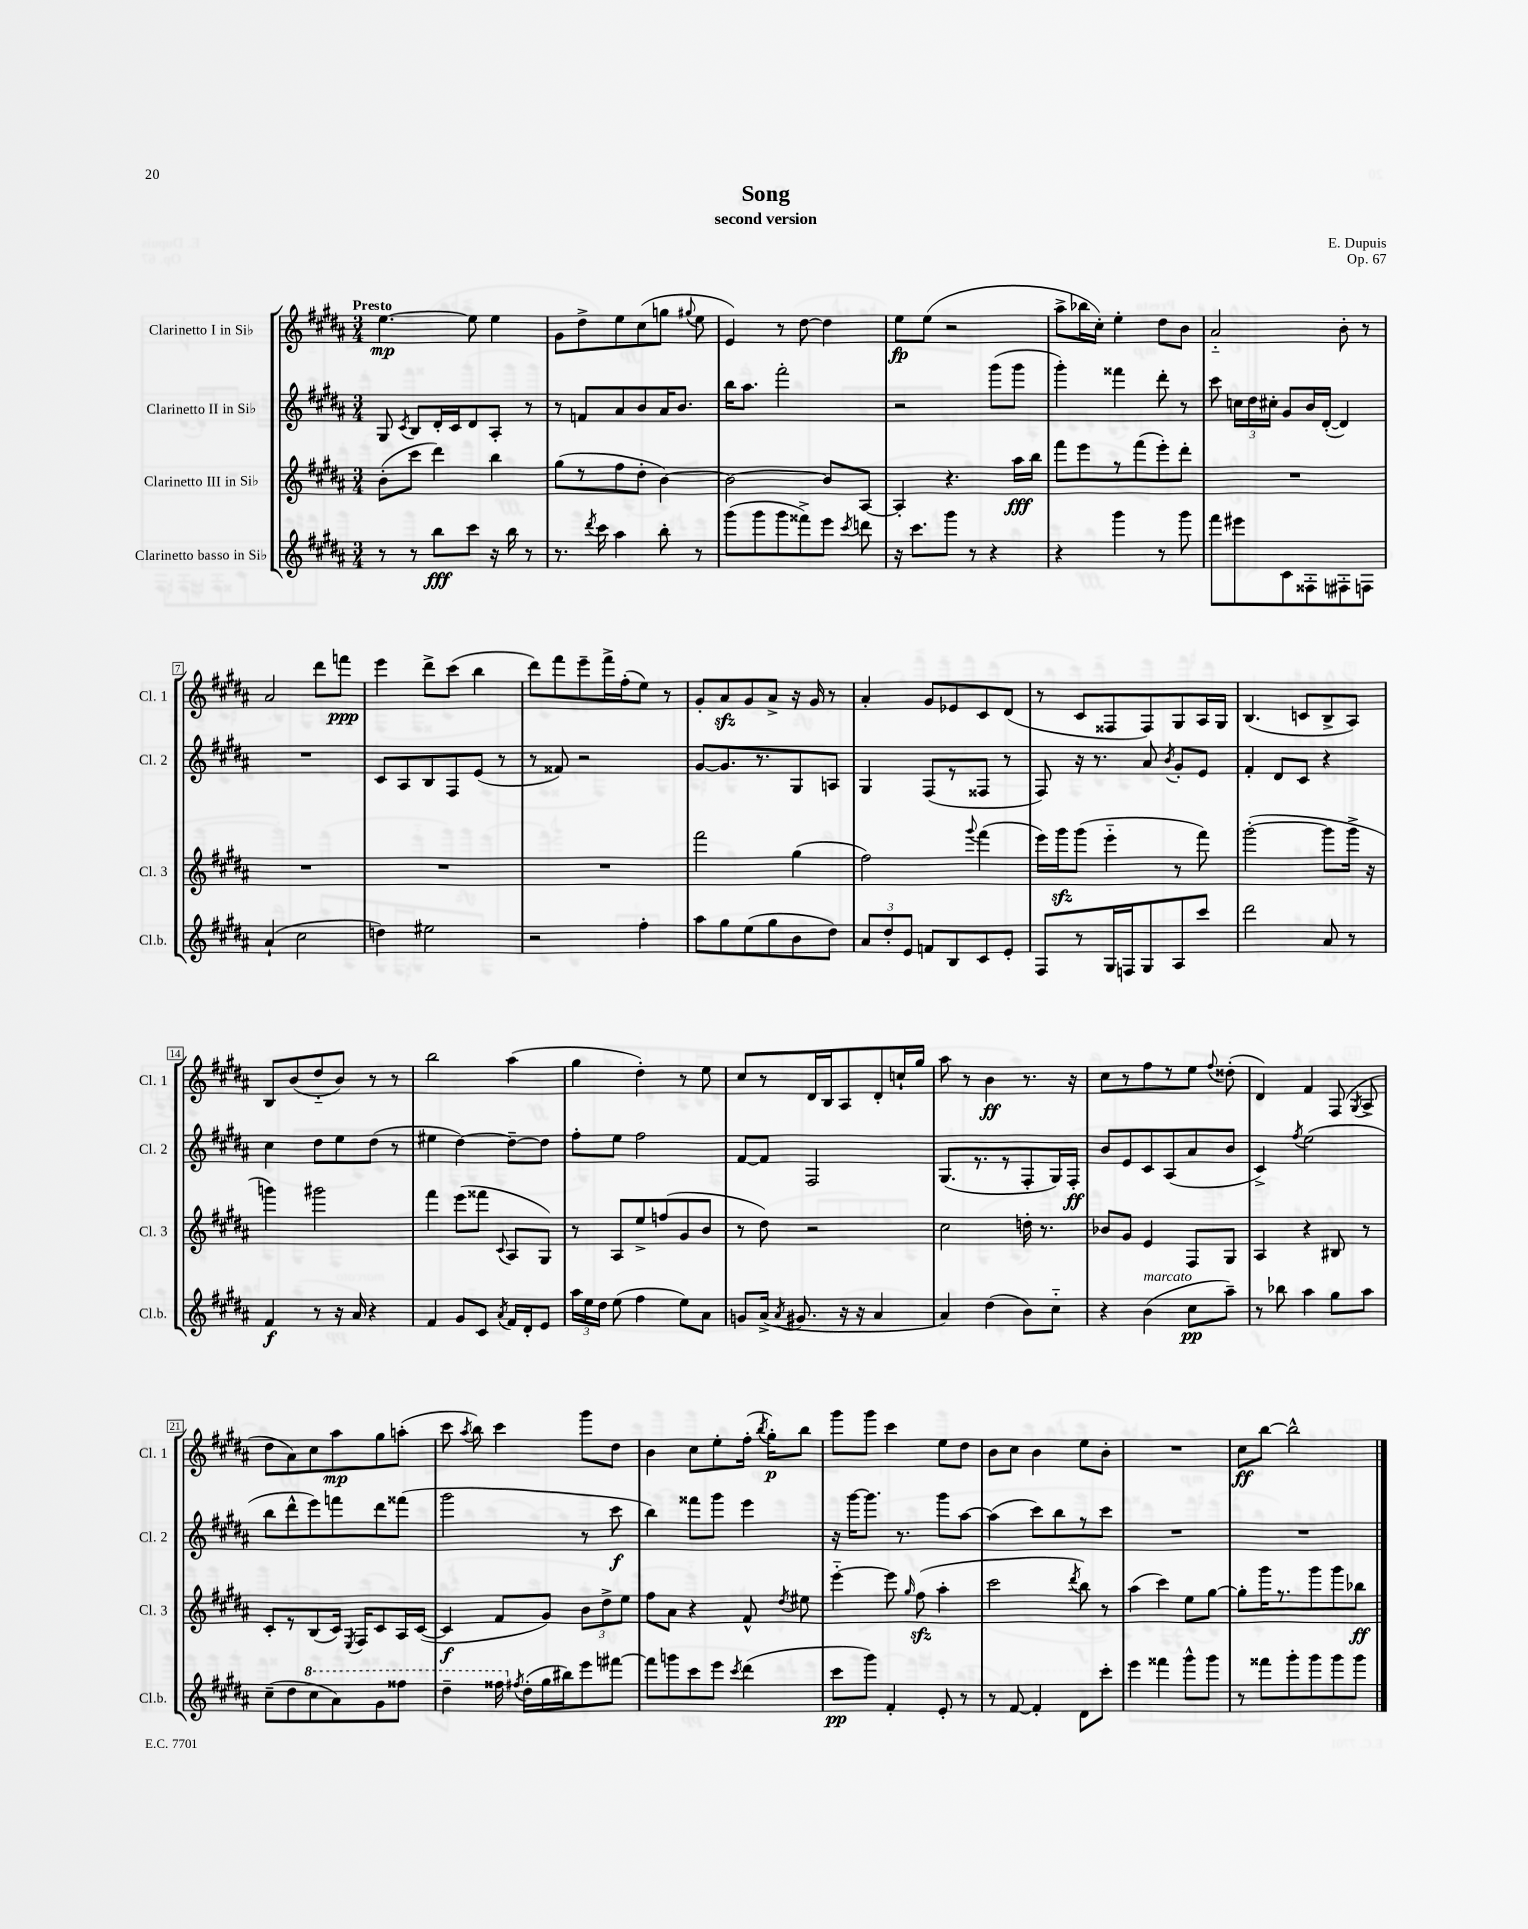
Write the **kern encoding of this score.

**kern	**kern	**kern	**kern
*staff4	*staff3	*staff2	*staff1
*clefG2	*clefG2	*clefG2	*clefG2
*k[f#c#g#d#a#]	*k[f#c#g#d#a#]	*k[f#c#g#d#a#]	*k[f#c#g#d#a#]
*M3/4	*M3/4	*M3/4	*M3/4
8r	(8b'\L	8G#/	[4.ee\
.	.	8qc#/	.
8r	8ccc#\J	8B/L	.
8bb\L	4ddd#\)	16d#'/L	.
.	.	16c#/J	.
8ccc#\J	.	8d#/	8ee\]
16r	4bb\	8A#'/J	4ee\
16bb\	.	.	.
8r	.	8r	.
=	=	=	=
8.r	(8gg#\L	8r	8g#\L
.	8r	8f/L	8dd#^\
8qddd#/	.	.	.
16ccc#\	.	.	.
4aa#\	8ff#\	8a#/	8ee\
.	8dd#'\J	8b/	(8cc#\
8bb'\	[4b\)	16a#/K	8gg\J
.	.	8.b/J	.
.	.	.	8qqgg#/
8r	.	.	8ee\
=	=	=	=
(8ggg#\L	2b\_	16bb\LK	4e/)
.	.	8.aa#\J	.
8ggg#\	.	.	.
8ggg#\	.	2fff#'\	8r
8fff##^\)	.	.	[8dd#\
8eee\J	8b/]L	.	4dd#\]
8qccc#/	.	.	.
8ddd\	[8A#/J	.	.
=	=	=	=
16r	4A#'/]	2r	8ee\L
8.ccc#\L	.	.	.
.	.	.	(8ee\J
8ggg#\J	4.r	.	2r
8r	.	.	.
4r	.	(8ggg#\L	.
.	16aa#\LL	8ggg#\J	.
.	16bb\JJ	.	.
=	=	=	=
4r	8fff#\L	4ggg#'\)	8aa#^\L
.	8eee\	.	16bb-\L
.	.	.	16cc#'\JJ)
4ggg#\	8r	4fff##\	4ee'\
.	(8fff#\	.	.
8r	8eee'\)	8ddd#'\	8dd#\L
8ggg#\	8ddd#'\J	8r	8b\J
=	=	=	=
8fff#\L	2.r	8ccc#\	2a#'~/
8eee#\	.	24cc\LL	.
.	.	24dd#\	.
.	.	24cc#'\JJ	.
8c#\	.	8g#/L	.
8F##'\	.	16b/L	.
.	.	([16d#'/JJ	.
8F#'\	.	4d#/])	8b'\
8F\J	.	.	8r
=	=	=	=
(4a#`/	2.r	2.r	2a#/
2cc#\	.	.	.
.	.	.	8ddd#\L
.	.	.	8fff\J
=	=	=	=
4dd\)	2.r	8c#/L	4eee\
.	.	8A#/	.
2ee#\	.	8B/	8ddd#^\L
.	.	8F#/	(8ccc#\J
.	.	(8e/J	4bb\
.	.	8r	.
=	=	=	=
2r	2.r	8r	8ddd#\L)
.	.	8f##/)	8fff#\
.	.	2r	8eee~\
.	.	.	16fff#^\L
.	.	.	(16ff#'\J
4ff#'\	.	.	8ee\J)
.	.	.	8r
=	=	=	=
8aa#\L	2fff#\	[8g#/L	8g#'/L
8gg#\	.	8.g#/]	8a#/
(8ee\	.	.	8g#/
.	.	8.r	.
8gg#\	.	.	8a#^/J
8b\	(4gg#\	8G#/	16r
.	.	.	16g#/
8dd#\J)	.	8A/J	8r
=	=	=	=
12a#/L	2ff#\)	4G#/	4a#'/
12dd#'/	.	.	.
12e/J	.	.	.
8f/L	.	(8F#/L	8g#/L
8B/	.	8r	8e-/
.	8qqggg#/	.	.
8c#/	(4fff#\	8F##/J	8c#/
8e'/J	.	8r	(8d#/J
=	=	=	=
8F#/L	16eee\LL)	8F#/)	8r
.	16ggg#\J	.	.
8r	(8ggg#\J	16r	8c#/L
.	.	8.r	.
16G#/L	4eee'~\	.	8F##/
16F/J	.	.	.
8G#/	.	8a#/	8F##/)
.	.	8qb/	.
8A#/	8r	8g#'/L	8G#/
8ccc#/J	8fff#\)	8e/J	16A#/L
.	.	.	16G#/JJ
=	=	=	=
2ddd#\	([2ggg#'\	4f#'/	(4.B/
.	.	8d#/L	.
.	.	8c#/J	8c/L
8a#/	8ggg#\]L	4r	8B^/
8r	16ggg#^\Jk	.	8A#/J)
.	16r	.	.
=	=	=	=
4f#/	4ggg\)	4cc#\	8B/L
.	.	.	(8b/
8r	2ggg#\	8dd#\L	8dd#'~/
16r	.	8ee\	8b/J)
16a#/	.	.	.
4r	.	(8dd#\J	8r
.	.	8r	8r
=	=	=	=
4f#/	4fff#\	4ee#\	2bb\
8g#/L	(8eee\L	[4dd#\)	.
8c#/J	8fff##\J	.	.
8qa#/	8qqc#/	.	.
16f#/LL	8A#/L	8dd#~\_L	(4aa#\
16d#'/J	.	.	.
8e/J	8G#/J)	8dd#\]J	.
=	=	=	=
24aa#\LL	8r	8ff#'\L	4gg#\
24ee\	.	.	.
24dd#\JJ	.	.	.
(8ee\	8A#/L	8ee\J	.
4ff#\	8ee^/	2ff#\	4dd#'\)
.	(8ff/	.	.
8ee\L)	8g#/	.	8r
8a#\J	8b/J	.	8ee\
=	=	=	=
8g/L	8r	[8f#/L	8cc#/L
(16a#^/Jk	8dd#\)	8f#/]J	8r
8qa#/	.	.	.
8.g#/	.	.	.
.	2r	2F#/	16d#/L
.	.	.	16B/J
16r	.	.	8A#/
16r	.	.	.
4a#/	.	.	8d#'/
.	.	.	16cc`/L
.	.	.	16gg#/JJ
=	=	=	=
4a#/)	2cc#\	(8.G#/L	8aa#\
.	.	.	8r
.	.	8.r	.
(4dd#\	.	.	4b\
.	.	8r	.
8b\L)	16dd'\	8F#'/	8.r
.	8.r	.	.
8cc#'~\J	.	16G#/L)	.
.	.	16F#'/JJ	16r
=	=	=	=
4r	8b-/L	8b/L	8cc#\L
.	8g#/J	8e/	8r
(4b\	4e/	8c#/	8ff#\
.	.	(8A#/	8r
8cc#\L	8F#/L	8a#/	8ee\J
.	.	.	8qqff#/
8aa#~\J)	8G#/J	8b/J	(8dd##'\
=	=	=	=
8r	4A#/	4c#^/)	4d#/)
8bb-\	.	.	.
.	.	8qff#/	.
4aa#\	4r	(2ee\	4f#/
8gg#\L	8B#/	.	(8F#/
.	.	.	8qG#/
8aa#\J	8r	.	8A#^/
=	=	=	=
(8cc#~\L	8c#'/L	8bb\L	8dd#\L
8dd#\	8r	8ddd#^^\	8a#\)
8ccc#\	(8B/	8eee\)	8cc#\
8aa#\)	16c#/Jk)	8fff\	8aa#\
.	8qE/	.	.
.	16F#/LK	.	.
8gg#\	8c#/	8ddd#\	8gg#\
8fff##\J	16A#/L	(8fff##\J	(8aa'\J
.	([16c#/JJ	.	.
=	=	=	=
4ddd#~\	4c#/]	2ggg#\	8ccc#\
.	.	.	8qaa#/
.	.	.	8bb\)
16fff##\	8f#/L	.	4ccc#\
8qff#/	.	.	.
(16dd#'\LL	.	.	.
16gg#\	8g#/J)	.	.
16bb#\J)	.	.	.
8eee\	12b\L	8r	8ggg#\L
.	12dd#^\	.	.
[8fff#\J	.	8ccc#\	8dd#\J
.	12ee\J	.	.
=	=	=	=
8fff#\]L	8ff#\L	4bb\)	4b\
8ggg\	8a#\J	.	.
8ccc#\	4r	8fff##\L	8cc#\L
8eee\J	.	8ggg#\J	8ee'\
8qccc#/	.	.	.
(4ddd#\	8f#^^/	4eee\	(16ff#'\Jk
.	.	.	8qbb/
.	.	.	16gg#'\LK)
.	8qdd#/	.	.
.	8ee#\	.	8bb\J
=	=	=	=
8ccc#\L	[4eee'~\	16r	8ggg#\L
.	.	[16ggg#\LK	.
8ggg#\J)	.	8.ggg#\]J	8ggg#\J
4f#'/	8eee\]	.	4ccc#\
.	.	8.r	.
.	16qqgg#/	.	.
.	(8ff#\	.	.
8e'/	4aa#'\	8ggg#\L	8ee\L
8r	.	[8aa#\J	8dd#\J
=	=	=	=
8r	2ccc#\	(4aa#\]	8b\L
[8f#/	.	.	8cc#\J
4f#'/]	.	8ccc#\L)	4b\
.	.	8bb\	.
.	8qddd#/	.	.
8d#\L	8bb\)	8r	8ee\L
8ccc#'\J	8r	8ccc#\J	8b'\J
=	=	=	=
4eee\	(4aa#\	2.r	2.r
4fff##\	4ccc#\)	.	.
8ggg#^^\L	8ee\L	.	.
8ggg#\J	[8gg#\J	.	.
=	=	=	=
8r	8gg#'\]L	2.r	8cc#\L
8fff##\L	16ggg#\K	.	[8bb\J
.	8.r	.	.
8ggg#'\	.	.	2bb^^\]
8ggg#\	8ggg#\	.	.
8ggg#\	8ggg#\	.	.
8ggg#\J	8bb-\J	.	.
==	==	==	==
*-	*-	*-	*-
